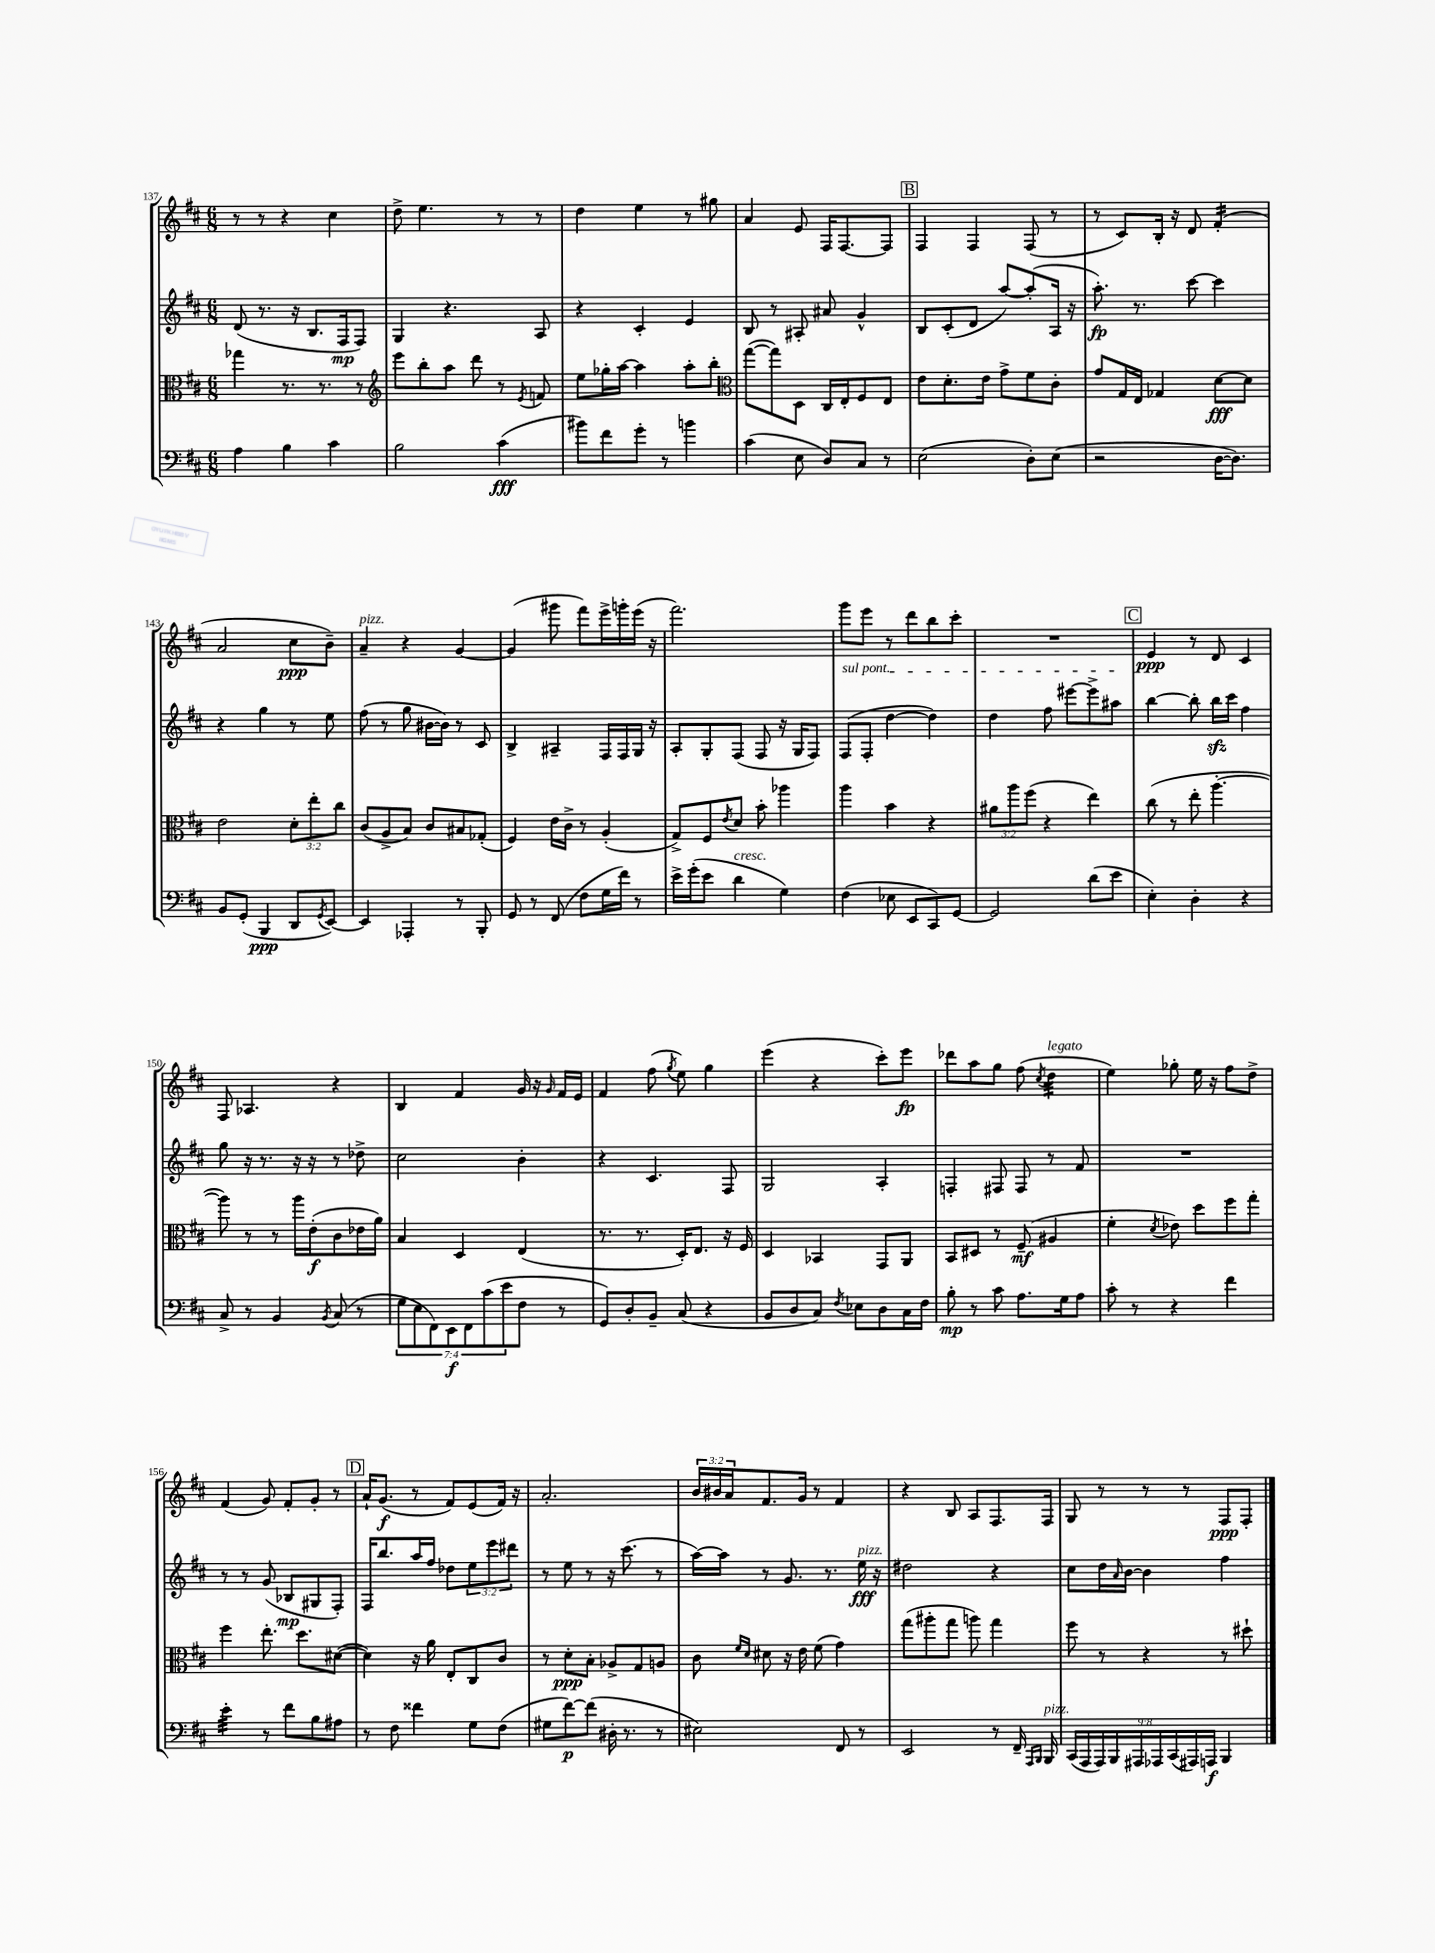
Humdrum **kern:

**kern	**kern	**kern	**kern
*staff4	*staff3	*staff2	*staff1
*clefF4	*clefC3	*clefG2	*clefG2
*k[f#c#]	*k[f#c#]	*k[f#c#]	*k[f#c#]
*M6/8	*M6/8	*M6/8	*M6/8
4A	4gg-	(8d	8r
.	.	8.r	8r
4B	8.r	.	4r
.	.	16r	.
.	.	8.B	.
.	8.r	.	.
4c#	.	.	4cc#
.	.	16F#	.
.	8r	8F#)	.
=	=	=	=
*	*clefG2	*	*
2B	8eee	4G	8dd^
.	8bb'	.	4.ee
.	8aa	4.r	.
.	8ddd	.	.
(4c#	8r	.	8r
.	8qe	.	.
.	8f	8A	8r
=	=	=	=
8b#)	8ee	4r	4dd
8f#	16gg-'	.	.
.	[16aa	.	.
8g'	4aa]	4c#'	4ee
8r	.	.	.
4b	8aa'	4e	8r
.	8bb'	.	8gg#
=	=	=	=
*	*clefC3	*	*
(4c#	([8gg	8B	4a
.	8gg])	8r	.
8E	8D	8A#'	8e
8D)	16C#	8a#	16F#
.	16E'	.	[8.F#
8C#	8F#	4g^^	.
8r	8E	.	8F#]
=	=	=	=
(2E	8e	8B	4F#
.	8.d'	(8c#'	.
.	.	8d	4F#
.	16e	.	.
.	8g^	[8aa)	.
8D')	8f#	(8aa']	(8F#
(8E	8c#'	16A	8r
.	.	16r	.
=	=	=	=
2r	8g	8.aa')	8r
.	16G	.	8c#)
.	16E	8.r	.
.	4G-	.	16B'
.	.	.	16r
.	.	[8ccc#	8d
[16D	[8d	4ccc#]	(4f#'
8.D])	.	.	.
.	8d]	.	.
=	=	=	=
8BB	2e	4r	2a
(8GG'	.	.	.
4BBB	.	4gg	.
8DD	12d'	8r	8cc#
.	12ee'	.	.
8qGG	.	.	.
[8EE)	.	8ee	8b~)
.	12cc#	.	.
=	=	=	=
4EE]	(8c#	(8ff#	4a~
.	8A^	8r	.
4AAA-'	8B)	8gg	4r
.	8c#	[16b#	.
.	.	16b#])	.
8r	8B#	8r	[4g
8BBB'	(8G-'	8c#	.
=	=	=	=
8GG	4F#)	4B^	(4g]
8r	.	.	.
(8FF#	16e	4A#~	8ggg#
.	16c#^	.	.
8F#	8r	.	8fff#)
16G	(4A'	16F#	16eee^
16f#)	.	16F#	16ggg'
8r	.	16G	(16eee
.	.	16r	16r
=	=	=	=
16e^	8G^)	8A'	2.fff#)
(16g'	.	.	.
8e	8F#	8G'	.
.	8qe	.	.
4d	8d	(8F#	.
.	8b'	8F#	.
4G)	4aa-	16r	.
.	.	16G	.
.	.	8F#)	.
=	=	=	=
(4F#	4aa	(8F#	8ggg
.	.	8F#'	8eee
8E-	4b	[4dd	8r
8EE	.	.	8ddd
8CC#)	4r	4dd])	8bb
[8GG	.	.	8ccc#'
=	=	=	=
2GG]	12a#	4dd	2.r
.	12aa	.	.
.	(12ff#	.	.
.	4r	8ff#	.
.	.	[8eee#	.
(8d	4ee)	8eee#^]	.
8e	.	8aa#	.
=	=	=	=
4E')	(8cc#	[4bb	4e
.	8r	.	.
4D'	8ee'	8bb']	8r
.	[4.aa'	16bb	8d
.	.	16ccc#	.
4r	.	4ff#	4c#
=	=	=	=
8C#^	8aa])	8gg	8F#
8r	8r	16r	4.A-
.	.	8.r	.
4BB	8r	.	.
.	16aa	16r	.
.	(16e'	16r	.
8qBB	.	.	.
(8C#	8c#	8r	4r
8r	16e-	8dd-^	.
.	16a)	.	.
=	=	=	=
14G	4B	2cc#	4B
14E	.	.	.
14FF#)	.	.	.
14EE	.	.	.
.	4D	.	4f#
14FF#	.	.	.
(14c#	.	.	.
14e	.	.	.
8F#	(4E	4b'	16g
.	.	.	16r
.	.	.	16qqg
8r	.	.	16f#
.	.	.	16e
=	=	=	=
8GG)	8.r	4r	4f#
8D'	.	.	.
.	8.r	.	.
8BB~	.	4.c#	(8ff#
.	.	.	8qgg
(8C#	16D')	.	8ee)
.	8.E	.	.
4r	.	.	4gg
.	16r	8F#	.
.	16F#	.	.
=	=	=	=
8BB	4D	2G	(4eee
8D	.	.	.
8C#)	4BB-	.	4r
8qF#	.	.	.
8E-	.	.	.
8D	8GG	4A'	8ccc#')
16C#	8AA	.	8eee
16F#	.	.	.
=	=	=	=
8B'	8BB	4F'	8ddd-
8r	8D#	.	8aa
8c#	8r	8F#	8gg
8.A	(8F#~	8F#	(8ff#
.	.	.	8qcc#
.	4A#	8r	4dd
16G	.	.	.
8A	.	8f#	.
=	=	=	=
8c#'	4f#'	2.r	4ee)
8r	.	.	.
.	8qd	.	.
4r	8e-)	.	8gg-'
.	8dd	.	16ee
.	.	.	16r
4f#	8ff#	.	8ff#
.	8gg'	.	8dd^
=	=	=	=
4e'	4ff#	8r	(4f#
.	.	8r	.
8r	8.ee'	(8g	8g)
8f#	.	8B-	8f#'
.	8.dd	.	.
8B	.	8G#	8g'
8A#	([8d#	8F#')	8r
=	=	=	=
8r	4d#])	16F#	16a`
.	.	8.bb	(8.g
8F#	.	.	.
4f##	16r	16aa	8r
.	16a	16ff#	.
.	8E'	8dd-	8f#)
8G	8C#	12ee	(8e
.	.	12eee	.
(8F#	8c#	.	16f#)
.	.	12ddd#	.
.	.	.	16r
=	=	=	=
8G#	8r	8r	2.a'
[8f#)	8d'	8ee	.
(8f#]	8B'	8r	.
16D#'	8A-^	16r	.
8.r	.	(8.ccc#	.
.	8G	.	.
8r	8A	8r	.
=	=	=	=
2E#)	8c#	[16aa)	24b
.	.	.	24b#
.	.	16aa]	.
.	.	.	24a
.	16qqf#	.	.
.	16qqd	.	.
.	8d#	8r	8.f#
.	16r	8.g	.
.	16e	.	16g
.	(8f#	.	8r
.	.	8.r	.
8FF#	4g)	.	4f#
8r	.	16ee	.
.	.	16r	.
=	=	=	=
2EE	(8gg	2dd#	4r
.	8aa#'	.	.
.	8gg	.	8B
.	8aa)	.	8A
8r	4gg	4r	8.F#
16FF#~	.	.	.
16qqAAA	.	.	.
16qqBBB	.	.	.
16BBB	.	.	16F#
=	=	=	=
(18CC#	8ff#	8cc#	8G
18AAA	.	.	.
18AAA)	.	.	.
.	8r	16dd	8r
18BBB	.	.	.
.	.	16qqa	.
.	.	[16b	.
18AAA#	.	.	.
.	4r	4b]	8r
18AAA-	.	.	.
(18CC#	.	.	.
.	.	.	8r
18AAA#)	.	.	.
18AAA	.	.	.
4BBB	8r	4ff#	8F#
.	8dd#`	.	8F#'
==	==	==	==
*-	*-	*-	*-
